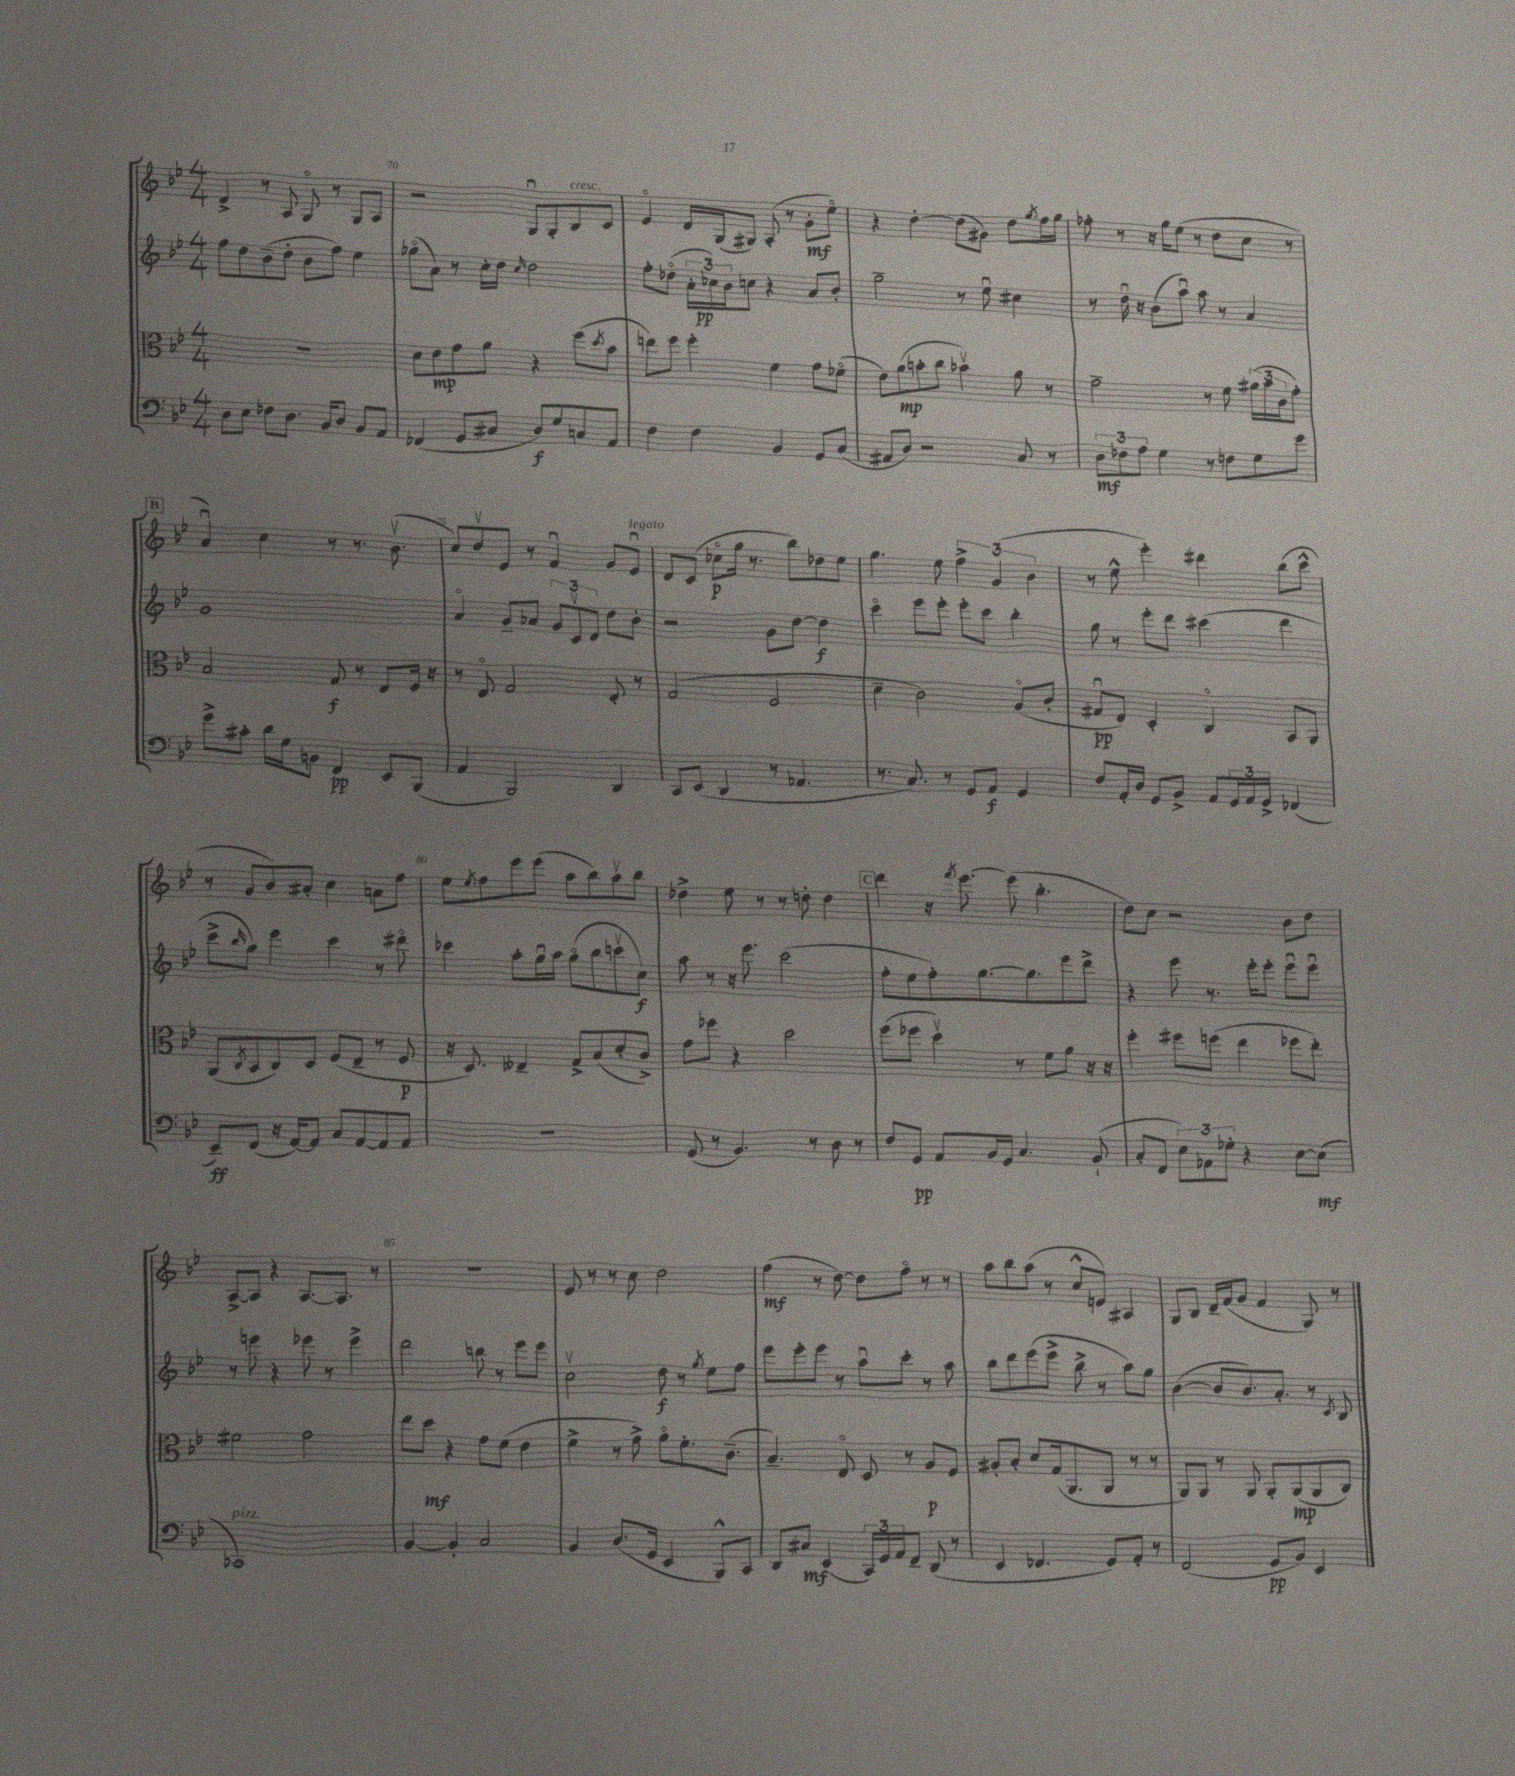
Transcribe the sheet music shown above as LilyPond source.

<<
\new StaffGroup <<
\new Staff = "s0" {
    \clef treble \key bes \major \numericTimeSignature \time 4/4
    d'4-> r8 a8 g8\flageolet r8 g8 a8 |
    r2 g8\downbow g8-. bes8^\markup { \italic "cresc." } c'8 |
    ees'4\flageolet d'16 g16( gis8) a8-.( r8 g'8-.\mf ees''8\flageolet) |
    r4 d''4~-. d''8( gis'8) d''8 \acciaccatura { g''8 } f''16 g''16 |
    fes''8-. r8 r16 g''16 ees''8( r8 d''8 c''8 r8 |
    \mark \markup { \box "B" } a'4\downbow) c''4 r8 r8. bes'8.\upbow( |
    c''8) d''8\upbow ees'8 r8 f'4\downbow g'8 ees'8\downbow^\markup { \italic "legato" } |
    d'8 c'8( ces''8\flageolet\p g''16 r8. bes''8) des''8 ees''8 |
    g''4. ees''8 \tuplet 3/2 { f''4-> g'4( bes'4 } |
    r8 ees''8-^ ees'''4-.) dis'''4 bes''8( c'''8-^ |
    r8 g'8 bes'8) ais'8-. c''4 a'8 f''8 |
    ees''8 \acciaccatura { ees''8 } f''8 ees'''8 ees'''8( a''8 bes''8) a''8\upbow bes''8 |
    des''4-> ees''8 r8 r8 d''8-. d''4 |
    \mark \markup { \box "C" } d'''4 r16 \acciaccatura { f'''8 } ees'''8.~ ees'''8( bes''4.-. |
    d''8) c''8 r2 bes'8 d''8 |
    a8~-> a8 r4 a8.~ a8. r8 |
    R1 |
    ees'8 r8 r8 c''8 d''2 |
    f''4\mf( r8 d''8~) d''8 f''8\flageolet r8 r8 |
    a''8 bes''8 a''8( r8 c''8-^ e'8) ais4 |
    g8 bes8 d'16-- f'16( g'8 f'4 g8) r8 \bar "|." |
}
\new Staff = "s1" {
    \clef treble \key bes \major \numericTimeSignature \time 4/4
    f''8 d''8 bes'8--( d''8-. bes'8 f''8) ees''4 |
    ges''8\flageolet( a'8) r8 c''16-. d''16 \grace { c''16 } d''2 |
    f''8-. des''8\flageolet( \tuplet 3/2 { a'16-. ces''16\pp) bes'16 } c''8 r4 a'8 bes'8-. |
    g''2-- r8 ees''8\downbow cis''4 |
    r8 d''16\downbow r16 bes'8( a''8\downbow) a''8 r8 a'4 |
    \mark \markup { \box "B" } g'1 |
    a'4\flageolet g'8-- aes'8 \tuplet 3/2 { g'8 c'8\upbow d'8 } d''8 bes'8-. |
    r2 g'8 d''8~ d''4\f |
    c'''4\flageolet ees'''8 ees'''8-. ees'''8-. c'''8 bes''4-. |
    g''8 r8 ees'''8-. d'''8 cis'''4( d'''4 |
    c'''8-> \grace { bes''16 } g''8) ees'''4 c'''4 r8 dis'''8\flageolet |
    ces'''4 a''8-. g''16\downbow a''16 g''8\flageolet( bes''8 c'''8\upbow c''8\f) |
    a''8 r8 r16 ees'''8. c'''2( |
    \mark \markup { \box "C" } f''8-. ees''8 f''8-.) g''8.~ g''8. ees'''8 d'''8-> |
    r4 ees'''8 r8. ees'''16-. ees'''8-. ees'''8\downbow ees'''8\downbow |
    r8 e'''8 r4 ees'''8 r8 ees'''4-> |
    d'''2 b''8 r8 ees'''8 ees'''8 |
    c''2\upbow d''8\f r8 \acciaccatura { g''8 } ees''8 f''8 |
    ees'''8 ees'''8-. ees'''8 r8 a''8\downbow c'''8-. r8 a''8 |
    bes''8 d'''8 ees'''8( ees'''8-> bes''8-> r8 a''8) g''8 |
    bes'4~( bes'8 bes'8.) a'8.-. r8 \acciaccatura { c'8 } bes8 \bar "|." |
}
\new Staff = "s2" {
    \clef alto \key bes \major \numericTimeSignature \time 4/4
    R1 |
    d'8 ees'8\mp g'8 a'8 r4 f''8( \acciaccatura { d''8 } bes'8 |
    e''8) f''8 f''4-. f'4 g'8 fes'8\flageolet( |
    ees'8) a'8\mp( b'8-. c''8 bes'4\upbow) a'8 r8 |
    g'2-- r8 f'8 \tuplet 3/2 { ais'16( bes'16 c'16 } g'8-.) |
    \mark \markup { \box "B" } bes2 g8\f r8 ees8 f16 r16 |
    r8 ees8\flageolet g2 ees8-. r8 |
    g2( f2 |
    d'4-- c'2) a8\flageolet( c'8-. |
    gis8\downbow\pp ees8) d4-. c4\flageolet bes,8 a,8 |
    a,8( \acciaccatura { c8 } bes,8 c8) d8 f8( ees8-- r8 f8\p |
    r16 d8.) eeses4-- g8-> bes8( d'8-. c'8->) |
    g'8 fes''8 r4 d''2 |
    \mark \markup { \box "C" } f''8( fes''8 d''4\upbow) r8 f'8 a'8 r16 r16 |
    f''4-. fis''8 f''8( ees''4 fes''8 ees''8-.) |
    fis'2 g'2 |
    ees''8 d''8\mf r4 g'8 f'8( ees'4 |
    f'4-> r8 g'8->) a'8\flageolet f'8.-. c'8.--( |
    bes4.--) ees8\flageolet d8 r8 a8\p f8 |
    ais8-. bes8-. d'8 g16( a,8. a,8 r8 r8 |
    a,8) a,8 r8 a,8 a,8-. a,8\mp( a,8 c8) \bar "|." |
}
\new Staff = "s3" {
    \clef bass \key bes \major \numericTimeSignature \time 4/4
    d8 ees8 fes8 d8. bes,16 d8 bes,8 a,8 |
    fes,4( g,8 cis8 d8\f) g8 c8 a,8 |
    f4 f4 bes,4 g,8 c8( |
    ais,8 d8) r2 c8 r8 |
    \tuplet 3/2 { d8\mf fes8 a8 } g4 r8 f8 g8 g'8 |
    \mark \markup { \box "B" } g'8-> cis'8-. d'16 g16 b,8 f,4\pp ees,8 bes,,8( |
    a,4 bes,,2) d,4 |
    c,8 ees,8( d,4 r8 aes,4. |
    r8. c8.) r8 g,8 a,8\f g,4 |
    f8 a,16-. d16 g,8 bes,8-> a,8 \tuplet 3/2 { g,16 a,16 g,16-> } fes,4( |
    ees,8--\ff) f,8( r16 a,16~) a,8 c8 a,8~ a,8 a,8 |
    r1 |
    g,8( r8 bes,4.) r8 d8 r8 |
    \mark \markup { \box "C" } f8 g,8\pp a,8 bes,16 g,16 c4. bes,8-!( |
    c8-. f,8 \tuplet 3/2 { ees8) aes,8 ges8-. } r4 ees8~ ees8\mf( |
    ces,1^\markup { \italic "pizz." }) |
    bes,4~ bes,4-. c2 |
    bes,4 d8.( g,16 ees,4 bes,,8-^) c,8 |
    d,8 cis8\mf ees,4( \tuplet 3/2 { c,16) g,16 a,16 } f,8-- d,8( r8 |
    ees,4 fes,4. g,8) a,8-. r8 |
    f,2( g,8\pp bes,8) ees,4 \bar "|." |
}
>>
>>
\layout { \context { \Score currentBarNumber = #69 \override BarNumber.break-visibility = ##(#f #t #t) barNumberVisibility = #(every-nth-bar-number-visible 5) } }
